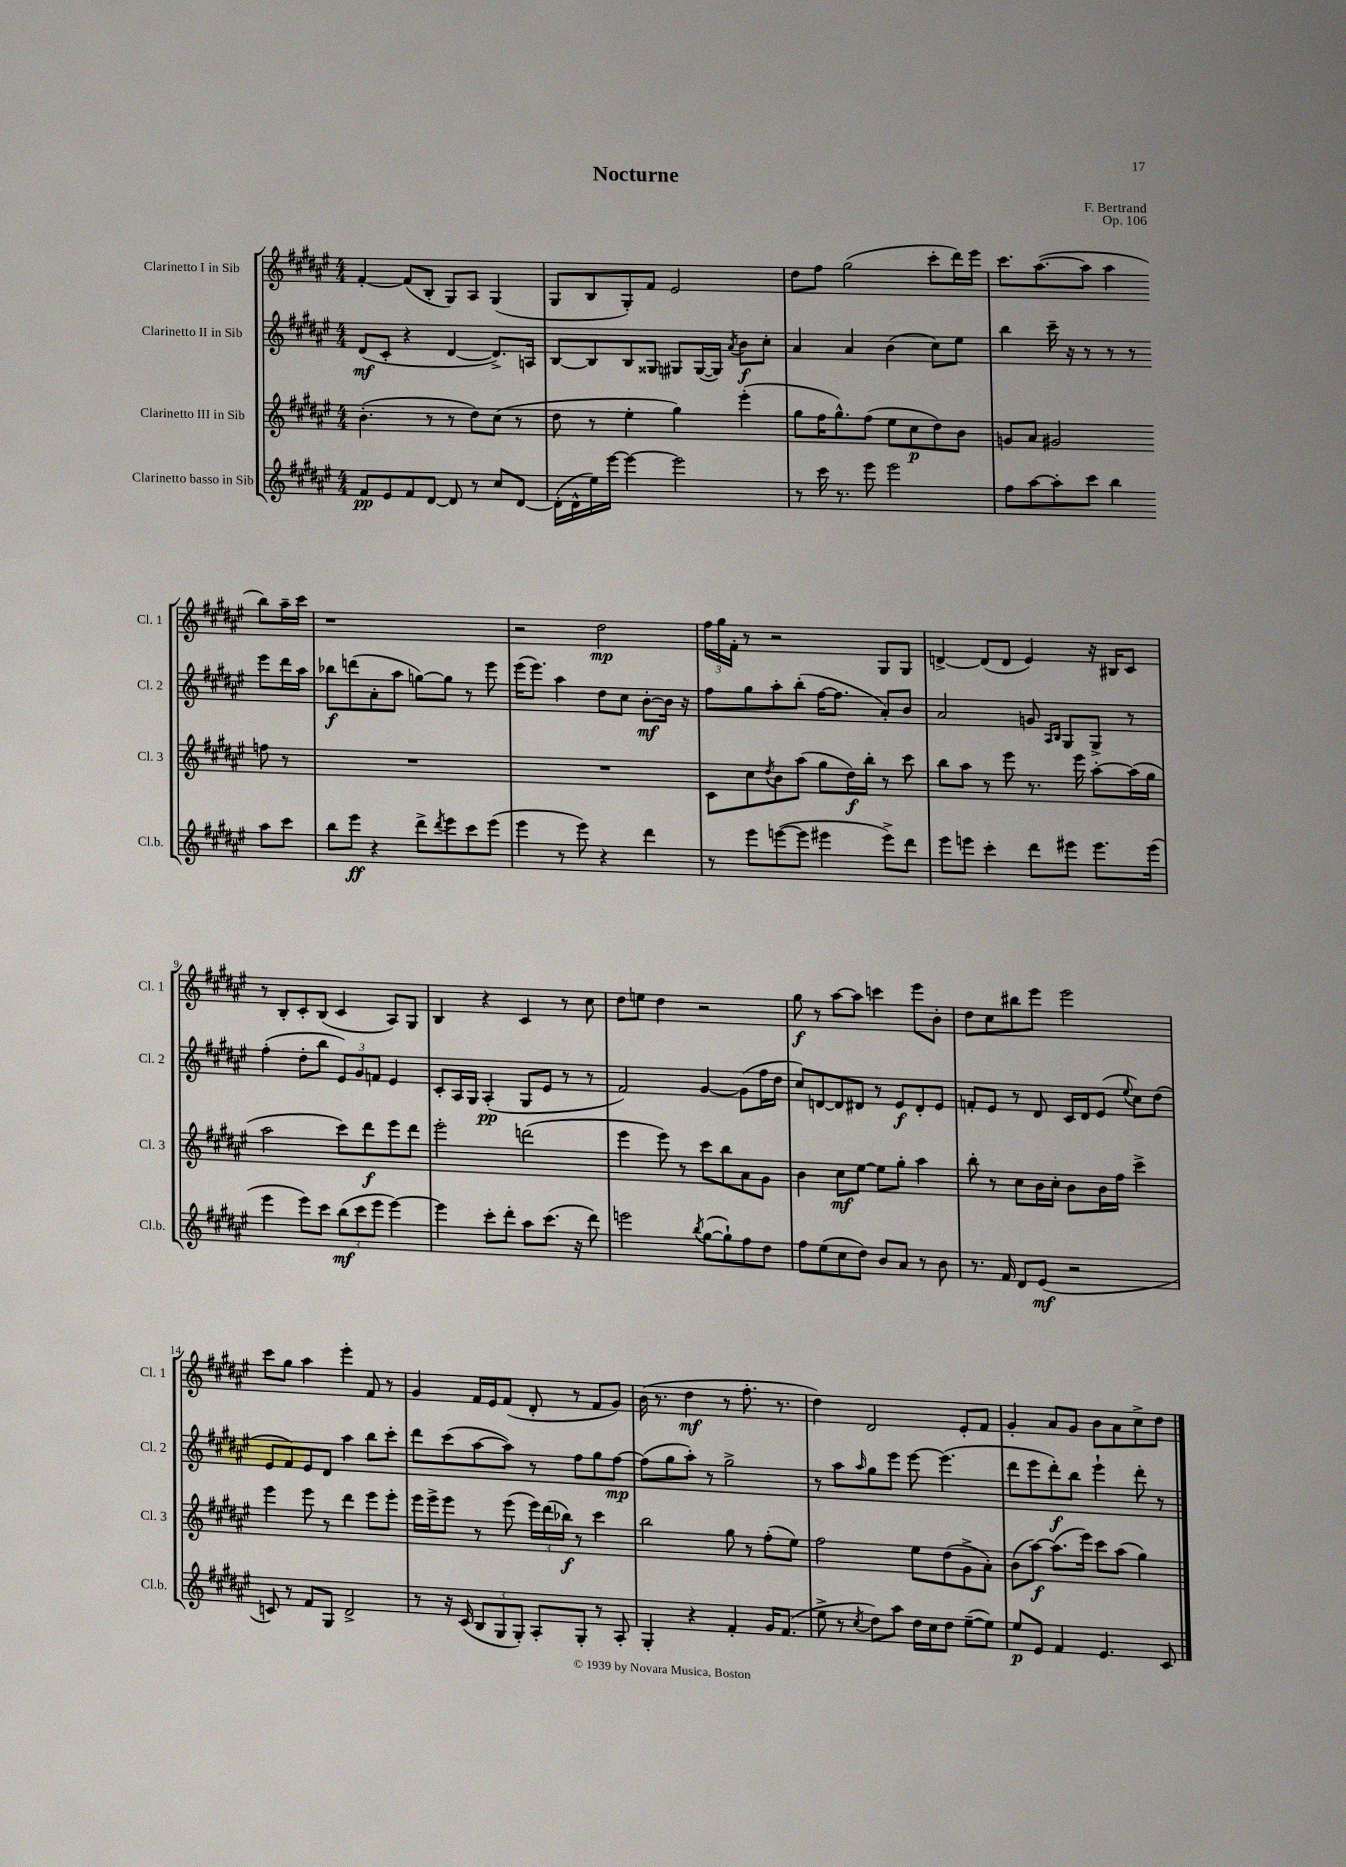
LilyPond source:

\header { title = "Nocturne" composer = "F. Bertrand" opus = "Op. 106" }
<<
\new StaffGroup <<
\new Staff = "s0" \with { instrumentName = "Clarinetto I in Sib" shortInstrumentName = "Cl. 1" } {
    \clef treble \key fis \major \numericTimeSignature \time 4/4
    fis'4~-. fis'8( b8-. gis8) ais8 gis4( |
    gis8 b8 gis8-.) fis'8 eis'2 |
    dis''8 fis''8 gis''2( cis'''8-. dis'''16) eis'''16 |
    cis'''8. ais''8.~( ais''8 ais''4 b''8) ais''16-- cis'''16 |
    r1 |
    r2 dis''2\mp |
    \tuplet 3/2 { fis''16 gis''16 fis'16-. } r8 r2 gis8 gis8 |
    d'4~-> d'8( d'8 eis'4) r16 bis16 cis'8 |
    r8 b8-. cis'8-. b8( cis'4 ais8) gis8 |
    b4 r4 cis'4 r8 cis''8 |
    dis''8 e''8 dis''4 r2 |
    gis''8\f r8 ais''8~ ais''8 c'''4 eis'''8 b'8-. |
    dis''8 cis''8 bis''8 eis'''8 eis'''2 |
    cis'''8 gis''8 ais''4 eis'''4-. fis'8 r8 |
    gis'4 fis'16 eis'16 fis'8( dis'8-. r8 fis'8 gis'8) |
    b'16( r8. dis''4\mf r8 fis''8.-. r8. |
    dis''4) dis'2 eis'8-. fis'8 |
    gis'4-. ais'8 gis'8 b'8 ais'8 cis''8-> dis''8 \bar "|." |
}
\new Staff = "s1" \with { instrumentName = "Clarinetto II in Sib" shortInstrumentName = "Cl. 2" } {
    \clef treble \key fis \major \numericTimeSignature \time 4/4
    dis'8\mf( cis'8-. r4 dis'4~ dis'8.->) a16 |
    b8~ b8 b8 gisis8 gis8 gis16~( gis16) \acciaccatura { ais'8 } b'8\f cis''8-. |
    ais'4 ais'4 b'4( cis''8) eis''8 |
    b''4 cis'''16-- r16 r8 r8 r8 eis'''8 dis'''16 ais''16 |
    bes''8\f d'''8( ais'8-. ais''8 g''8~) g''8 r8 eis'''8 |
    eis'''16( eis'''8.) ais''4 dis''8 cis''8 b'8~-.\mf b'16 r16 |
    fis''8 gis''8 ais''8-. b''8-.( fis''16~ fis''8. ais'8-.) b'8 |
    ais'2 g'8 \grace { ais16 b16 } gis8 gis8-> r8 |
    fis''4-.( dis''8-. b''8 \tuplet 3/2 { eis'8) gis'8 f'8 } eis'4 |
    cis'8-. ais16 gis16 ais4-.\pp( gis8 eis'8 r8 r8 |
    fis'2) gis'4~ gis'8( fis''16 dis''16 |
    cis''8) d'8~ d'8 dis'8 r8 eis'8\f dis'8-. eis'8 |
    f'8-. eis'8 r8 dis'8 cis'16 dis'16 eis'8( \appoggiatura { eis''8 } cis''8) dis''8( |
    eis'8 fis'8) eis'8 dis'8 ais''4 b''8 cis'''8-. |
    dis'''8 cis'''8( ais''8~ ais''8) r8 fis''8 gis''8 fis''8~\mp |
    fis''8( gis''8 ais''8-.) r8 gis''2-> |
    r8 ais''8 \grace { ais''16 } gis''8 eis'''8 eis'''8~ eis'''4.( |
    dis'''8 eis'''8 dis'''8-.\f) b''8 eis'''4-! dis'''8-. r8 \bar "|." |
}
\new Staff = "s2" \with { instrumentName = "Clarinetto III in Sib" shortInstrumentName = "Cl. 3" } {
    \clef treble \key fis \major \numericTimeSignature \time 4/4
    b'4.-.( r8 r8 dis''8) cis''8( r8 |
    dis''8 r8 eis''4-. gis''4) eis'''4-.( |
    gis''8 fis''16 gis''8.-^) fis''8( eis''8 cis''8\p dis''8) b'8 |
    g'8 ais'8 gis'2 f''8 r8 |
    R1 |
    R1 |
    cis'8 cis''8 \acciaccatura { dis''8 } b'8 ais''8( gis''8 dis''16\f) b''16-. r8 cis'''8 |
    b''8 ais''8 r8 eis'''8 r8. eis'''16 ais''8~-. ais''16( gis''16 |
    ais''2 cis'''8) dis'''8\f eis'''8 dis'''8 |
    eis'''2-. d'''2( |
    eis'''4 eis'''8) r8 cis'''8 b''8 ais'8 gis'8 |
    b'4 cis''8\mf eis''8~ eis''8 gis''8-. ais''4 |
    b''8-. r8 cis''8 b'16 cis''16-. b'8 b'16 fis''16 cis'''4-> |
    eis'''4 eis'''8 r8 dis'''4 eis'''8 eis'''8-. |
    eis'''16 eis'''16-> eis'''8 r8 eis'''8( \tuplet 3/2 { eis'''16) dis'''16( bes''16\f) } r8 cis'''4 |
    b''2 gis''8 r8 fis''8-.( eis''8) |
    fis''2 eis''8 dis''8( gis'8-> ais'8-.) |
    b'8( ais''8~\f) ais''8.( eis'''16) cis'''8 ais''8( gis''4) \bar "|." |
}
\new Staff = "s3" \with { instrumentName = "Clarinetto basso in Sib" shortInstrumentName = "Cl.b." } {
    \clef treble \key fis \major \numericTimeSignature \time 4/4
    fis'8\pp eis'8 fis'8 dis'8~ dis'8 r8 cis''8 dis'8~ |
    dis'16-.( dis'16-^ eis''16) eis'''16~ eis'''4~ eis'''2 |
    r8 cis'''16 r8. eis'''8 eis'''2 |
    fis''8 ais''8~ ais''8-. cis'''8 b''4 ais''8 cis'''8 |
    b''8 eis'''8\ff r4 dis'''8-> \acciaccatura { dis'''8 } eis'''8 cis'''8 eis'''8( |
    eis'''4 r8 eis'''8) r4 dis'''4 |
    r8 eis'''8 e'''8~( e'''8 eis'''4 eis'''8->) dis'''8 |
    eis'''8 e'''8 cis'''4-. dis'''8 eis'''8 eis'''8. eis'''16( |
    eis'''4 eis'''8) cis'''8 \tuplet 3/2 { b''8\mf( cis'''8 eis'''8 } eis'''4~) |
    eis'''4 cis'''8-. dis'''8-. ais''8 cis'''8.( r16 dis'''8) |
    e'''2 \acciaccatura { b''8 } gis''8~( gis''8-!) fis''8 dis''8 |
    fis''8 eis''8( cis''8 dis''8) b'8 ais'8 r8 b'8 |
    r8. fis'16 dis'8 eis'8\mf( r2 |
    c'8) r8 fis'8 gis8 dis'2-> |
    r8 r16 cis'16( \tuplet 3/2 { b8 gis8 gis8-.) } ais8-. gis8-. r8 ais8-. |
    gis4-. r4 fis'4-. gis'16 fis'8.( |
    eis''8-> r8 \acciaccatura { cis''8 } dis''8) ais''8 dis''16 cis''16 dis''8 eis''8~--( eis''8) |
    eis''8\p eis'8 fis'4 eis'4. cis'8 \bar "|." |
}
>>
>>
